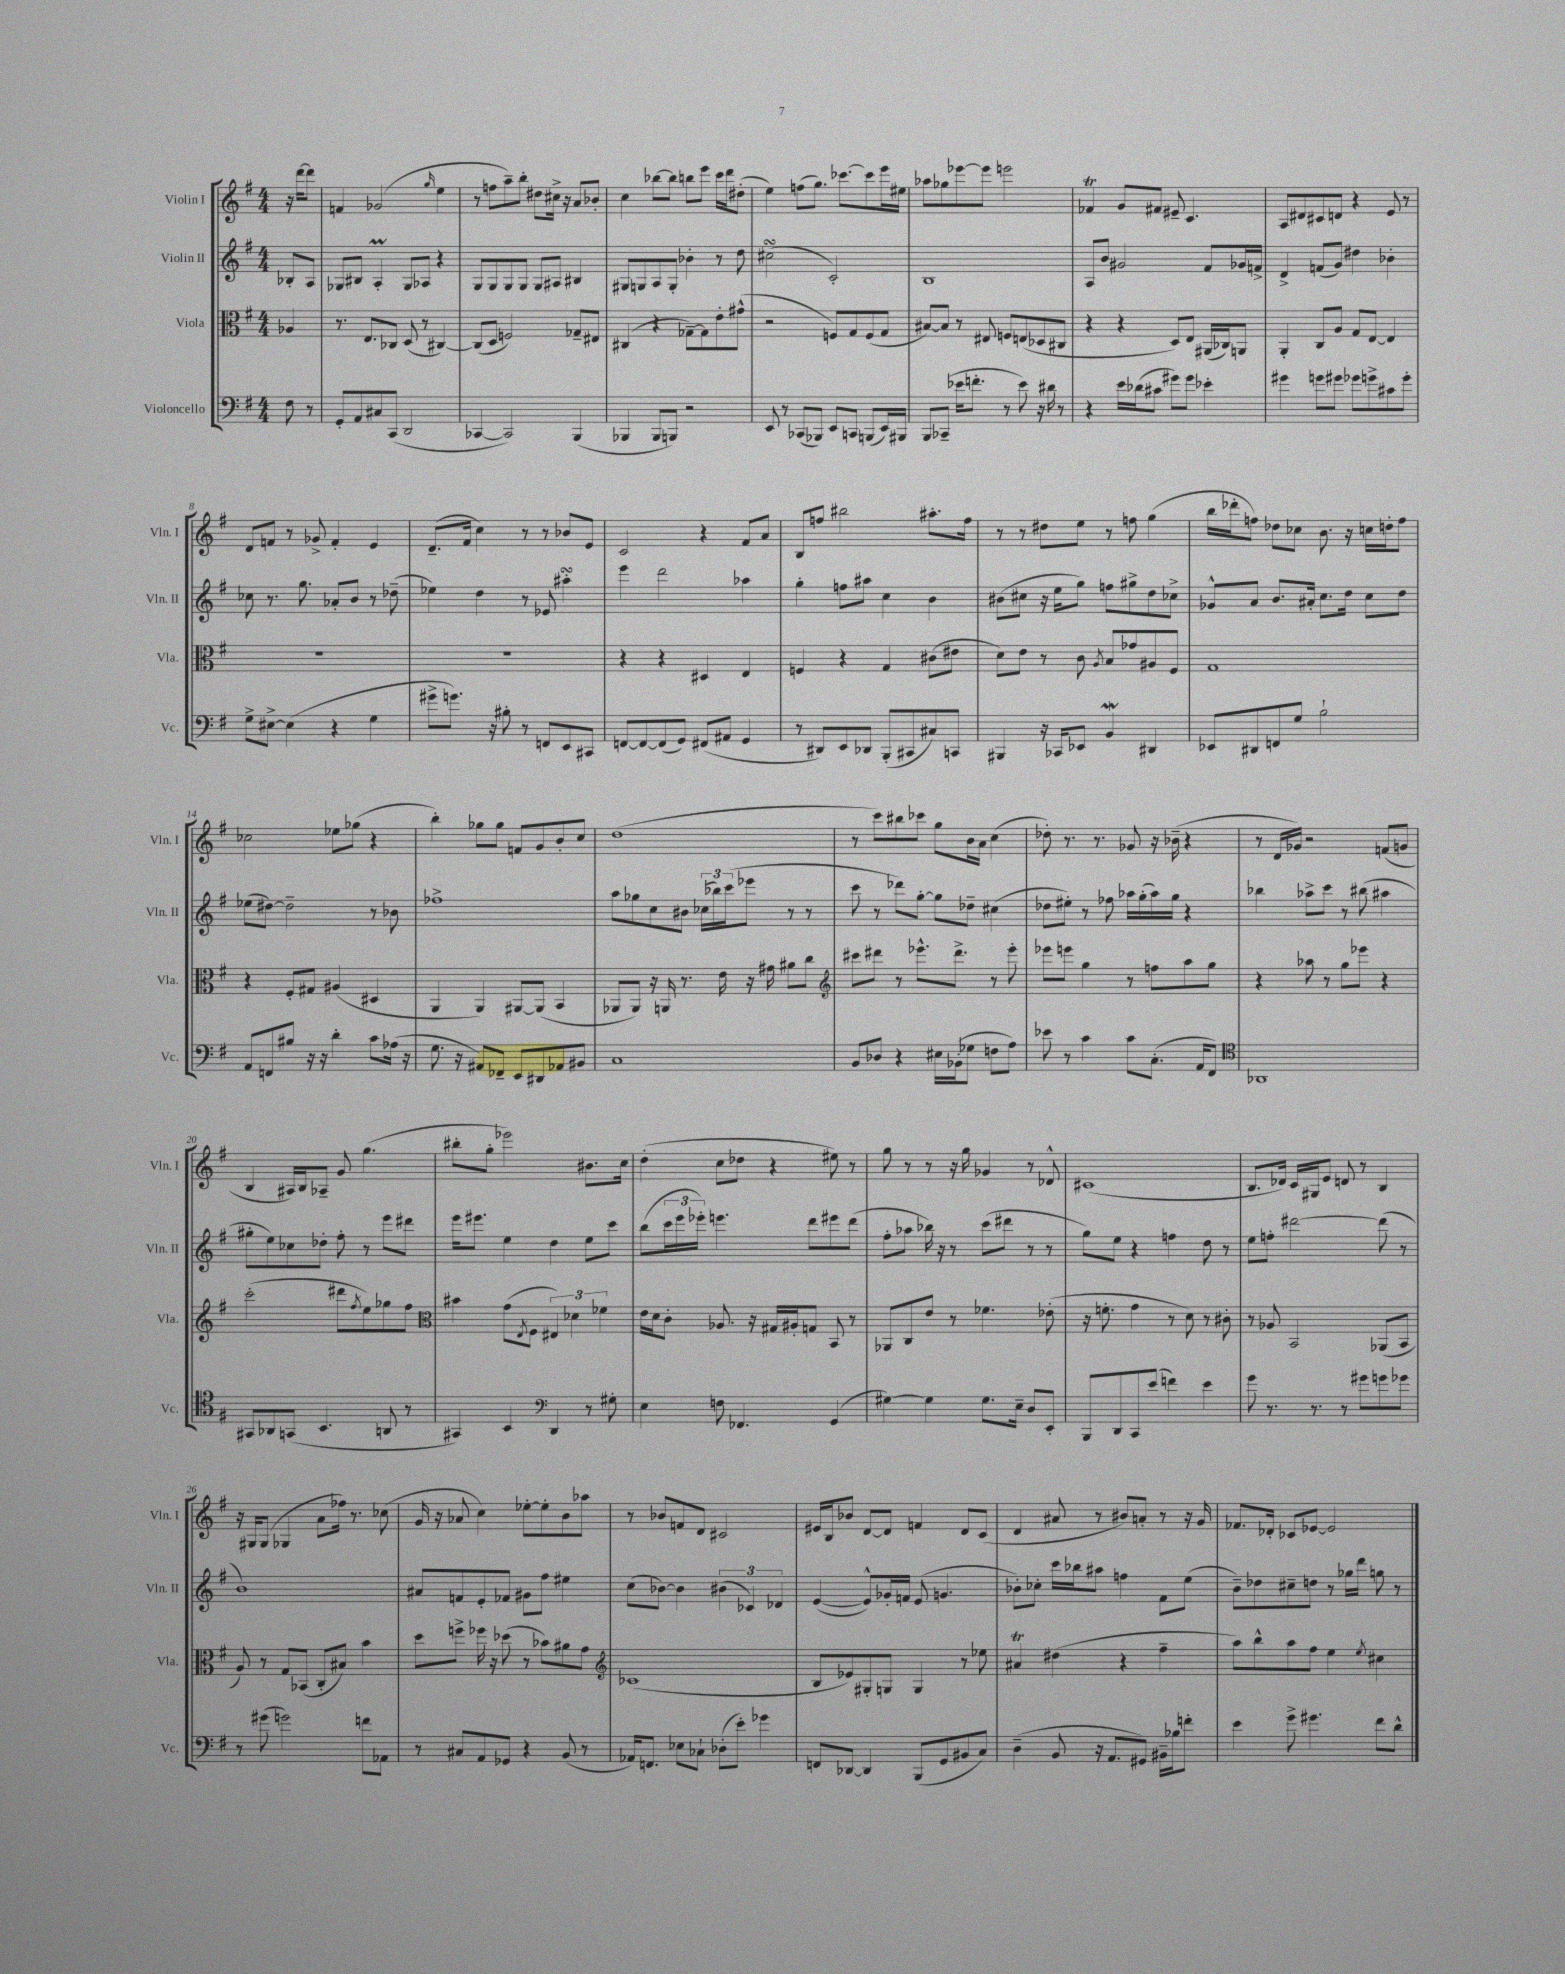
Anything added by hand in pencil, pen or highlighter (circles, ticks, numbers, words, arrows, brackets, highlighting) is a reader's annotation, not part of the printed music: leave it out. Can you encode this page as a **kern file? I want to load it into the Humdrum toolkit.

**kern	**kern	**kern	**kern
*part4	*part3	*part2	*part1
*staff4	*staff3	*staff2	*staff1
*I"Violoncello	*I"Viola	*I"Violin II	*I"Violin I
*I'Vc.	*I'Vla.	*I'Vln. II	*I'Vln. I
*clefF4	*clefC3	*clefG2	*clefG2
*k[f#]	*k[f#]	*k[f#]	*k[f#]
*M4/4	*M4/4	*M4/4	*M4/4
=	=	=	=
8F#\	4A-X/	8B-X'/L	16r
.	.	.	[16ddd\KL
8r	.	8A/J	8ddd\J]
=1	=1	=1	=1
8GG'/L	8.r	8G-X/L	4fn/
8AA/	.	8B#X/J	.
.	8.E/L	.	.
8C#X/	.	4AM'/	(2g-X/
(8CC/J	8C-X/J	.	.
2DD/	(8D/	8G-/L	.
.	8r	8A-X/J	.
.	.	.	16qqgg/
.	[4C#X/)	4r	4ee\
=2	=2	=2	=2
[4CC-X/	(8C#/L]	8G/L	8r
.	8D/J	8G/	8ffn\L
2CC-/])	2Fn/)	8G/	8aa~\)
.	.	8G/J	8bb'\J
.	.	8G/L	8dd#X\L
.	.	8A#X/J	16cc#X^\Jk
.	.	.	16r
(4BBB/	8G-X~/L	4B#X/	8a/L
.	8E#X/J	.	8b-X'/J
=3	=3	=3	=3
4BBB-X/	(4C#X/	8G#X/L	4cc\
.	.	8Gn/	.
8BBB-/L	4r	8A/	[8bb-X\L
8BBBn/J)	.	8G'/J	8bb-\J]
2r	[8G-X~\L)	4b-X'\	8bbn\L
.	8G-\]	.	8eee\J
.	8e'\	8r	16ccc\LL
.	.	.	16ddd\J
.	(8g#X^^\J	8dd\	(8dd#X'\J
=4	=4	=4	=4
8EE/	2r	(2cc#XsSsS\	4ee\)
8r	.	.	.
(8CC-X/L	.	.	(8ffn\L
8BBB-X/J)	.	.	8.gg\J)
8EE/L	8Fn/L)	2c'/)	.
.	.	.	[8.ccc-X\L
8CCn/J	8G/	.	.
(8BBBn/L	(8F/	.	8ccc-\]
16EE/L)	8G/J	.	16eee\L
16BBB#X/JJ	.	.	16ee#X\JJ
=5	=5	=5	=5
8BBB/L	[8B#X/L)	1B	8aa-X\L
(8CC-X~/J	8B#/J]	.	8gg-X\
16e-X\KL	8r	.	[8eee-X\
8.fn'\J	.	.	.
.	8E#X/	.	8eee-\J]
8r	8Fn/L	.	2eeen\
8e-\)	(8En/	.	.
16r	8D-X/	.	.
16d#X\	.	.	.
8r	8C#X/J	.	.
=6	=6	=6	=6
4r	4r	8A/L	4f-XT/
.	.	8b/J	.
16e\LL	4r	2g#X/	8g/L
(16d-X\J	.	.	.
8c#X\J	.	.	8f#X/J
8g#X\L)	8D/L)	.	8e#X~/
8g#\J	8E/J	.	4.c/
4e-X'\	(16AA#X/LL	8f#/L	.
.	16C-X/J)	.	.
.	8AAn/J	16g-X/L	.
.	.	16fn^/JJ	.
=7	=7	=7	=7
4g#X\	4AA'/	4d^/	8A/L
.	.	.	8d#X/
8gn\L	8C/L	(8fn/L	8c#X/
8g#X\J	8A/J	8g/J)	8dn/J
8g-X\L	8G/L	4dd#X\	4r
8gn^\	[8E/J	.	.
8c#X\	4E/]	4b-X'\	8e/
8g'\J	.	.	8r
!!LO:LB:g=z
=8	=8	=8	=8
8G^\L	1r	8cc-X\	8d/L
[8E#X^\J	.	8.r	8fn/J
(4E#\]	.	.	8r
.	.	8.gg\	.
.	.	.	8g-X^/
4r	.	8a-X'/L	4f'/
.	.	8b/J	.
4G\	.	8r	4e/
.	.	(8dd-X~\	.
=9	=9	=9	=9
8g#X^\L	1r	4ee-X\)	(8.d~/L
8.gn\J)	.	.	.
.	.	.	16f#/Jk
.	.	4dd\	4cc\)
16r	.	.	.
8B#X'\	.	.	.
8r	.	8r	8r
8FFn/L	.	8e-X/	8r
8EE/	.	4aa#XsSsS'\	8b-X/L
8CC#X/J	.	.	8e/J
=10	=10	=10	=10
[8FFn/L	4r	4eee\	2c/
8FF/_	.	.	.
(8FF/]	4r	2ddd\	.
8GG/J)	.	.	.
(8FF#X/L	4D#X/	.	4r
8AA#X/J	.	.	.
4GG/	4E/	4aa-X\	8f#/L
.	.	.	8a/J
=11	=11	=11	=11
8r	4Fn/	4gg'\	8B/L
8DD#X/L)	.	.	8ffn/J
8EE/	4r	8ffn\L	2bb#X\
8DD-X/J	.	8aa#X\J	.
(8BBB'/L	4G/	4cc\	.
8CC#X/	.	.	.
8C#X/)	(8c#X\L	4b\	8.aa#X'\L
8CCn/J	8e#X\J	.	.
.	.	.	16ff\Jk
=12	=12	=12	=12
4BBB#X/	8d\L)	(8b#X\L	8r
.	8e\J	8cc#X\J	8r
16r	8r	16r	8dd#X\L
16CC-X/KL	.	16ee\KL	.
8EE-X/J	8c\	8gg\J)	8ee\J
.	8qA/	.	.
4BBW/	8B/L	8ffn\L	8r
.	8g-X/	8gg#X^\	8ffn\
4DD#X/	8A#X/	8dd\	(4gg\
.	8F#/J	8cc-X^\J	.
=13	=13	=13	=13
8EE-X/L	1G	8g-X^^/L	16bb\LL
.	.	.	16ddd-X'\J
8DD#X/	.	8a/J	8ffn\J)
8FFn/	.	8.b/L	8dd-X\L
8G/J	.	.	8cc-X\J
.	.	16a#X'/Jk	.
2B`\	.	8.cc\L	8.b\
.	.	16dd\Jk	16r
.	.	8cc\L	16ccn\LL
.	.	.	16ddn'\J
.	.	8dd\J	8ff\J
!!LO:LB:g=z
=14	=14	=14	=14
8AA/L	4r	(8ee-X\L	2cc-X\
8FFn/	.	[8dd#X\J)	.
8B#X/J	8F#'/L	2dd#~\]	.
16r	8G#X/J	.	.
16r	.	.	.
4d'\	(4A#X/	.	8ee-X\L
.	.	.	(8gg-X\J
8c\L	4D#X/	8r	4r
(16A-X\Jk	.	8b-X\	.
16r	.	.	.
=15	=15	=15	=15
8.G\	4AA/	1ff-X^	4bb'\)
16r	.	.	.
8AA#X/L)	4AA/)	.	8gg-X\L
8FF-X~/J	.	.	8gg-\J
8EE/L	[8AA#X/L	.	8fn/L
8DD#X/	(8AA#/J]	.	8g/
8AA-X/	4BB/	.	8b'/
8BB#X/J	.	.	8cc/J
=16	=16	=16	=16
1C	8AA-X/L	8aa\L	(1dd
.	8AA-/J)	8gg-X\	.
.	16r	8cc\	.
.	16AAn/	.	.
.	8.r	8b#X\J	.
.	.	(24cc-X\LL	.
.	.	24bb-X\)	.
.	16e\	.	.
.	.	(24ccc\J	.
.	16r	8eee-X\J	.
.	16g#X\	.	.
.	8a#X\L	8r	.
.	8cc\J	8r	.
=17	=17	=17	=17
*	*clefG2	*	*
8BB/L	8ccc#X\L	8ccc\	8r
8D-X/J	8ddd#X\J	8r	8ccc\L)
4r	8r	8ddd-X\L)	8bb#X\
.	8.eee-X^^\L	[8gg'\J	8ccc-X\J
16E#X\LL	.	8gg\L]	8gg\L
(16BB-X'\J	8.ddd#^\J	.	.
8G-X\J	.	8dd-X~\J	16b\L
.	.	.	16a\JJ
8Fn\L	8r	(4cc#X\	(4cc\
8A\J)	8eee-'\	.	.
=18	=18	=18	=18
8e-X\	8eee-X\L	8dd-X\L	8dd-X'\)
8r	8eeen\J	8ee#X'\J)	8.r
4c\	4gg\	8r	.
.	.	.	8.r
.	.	8ff-X\	.
8c\L	8r	16aa-X\LL	8g-X/
.	.	(16gg'\	.
(8.C'\J	8ffn\L	16aa-\)	16r
.	.	16gg\JJ	(16b-X~\
.	8aa\	4r	4r
16AA/KL	.	.	.
8FF#/J)	8gg\J	.	.
=19	=19	=19	=19
*clefC4	*	*	*
1AA-X	4r	4bb-X\	8r
.	.	.	16d/LL
.	.	.	16g-X/JJ)
.	8aa-X\	8aa-X^\L	2r
.	8r	8ccc\J	.
.	8gg\L	8r	.
.	8eee-X\J	(8bb#X\	.
.	4r	4aa#X\	(8fn/L
.	.	.	8gn/J
!!LO:LB:g=z
=20	=20	=20	=20
8GG#X/L	(2ccc'\	8gg#X'\L	4B/
8AA-X/	.	8ee\)	.
(8GGn/J	.	8cc-X\	16A#X/LL)
.	.	.	16B/J
4.BB/	.	8dd-X'\J	8A-X~/J
.	8ddd#X\L	8ff#'\	8g/
.	8qff#/	.	.
.	8ee\)	8r	(4.gg\
8AAn/	8gg-X\	8eee\L	.
8r	8ff#\J	8ddd#X\J	.
=21	=21	=21	=21
*	*clefC3	*	*
4GG#X/)	4b#X\	16eee\KL	8bb#X'\L
.	.	8.eee#X\J	.
.	.	.	8gg'\J
4BB/	(8g\L	4ee\	2eee-X\)
.	8qE/	.	.
.	8F#\J	.	.
*clefF4	*	*	*
4DD/	6E#X/)	4dd\	.
.	6d-X\	.	.
8r	.	8ee\L	8.b#X\L
.	6f-X\	.	.
8G#X'\	.	8ccc\J	.
.	.	.	16cc\Jk
=22	=22	=22	=22
4E\	16e\LL	(8bb\L	(4dd'\
.	16d\J	.	.
.	8c'\J	24ccc\L	.
.	.	24eee\	.
.	.	24eee-X'\JJ)	.
8Fn\	8.A-X/	4.eeen\	8cc\L
4.FF-X/	.	.	8dd-X\J
.	16r	.	.
.	16G#X/LL	.	4r
.	16A#X'/J	.	.
.	8Gn/J	8ddd\L	.
(4GG/	8BB/	8eee#X\	8ee#X\)
.	8r	(8ddd\J	8r
=23	=23	=23	=23
[4G#X\)	8AA-X/L	8ff#'\L	8gg\
.	8C/	8aa-X\J	8r
4G#\]	8e/J	16bb-X\)	8r
.	.	16r	.
.	8r	8r	16r
.	.	.	16gg\
8.G#\L	4.f-X\	(8ccc\L	4g-X/
.	.	8ddd#X\J	.
16E~\Jk	.	.	.
8D/L	.	8r	8r
8EE'/J	(8e-X'\	8r	8d-X^^/
=24	=24	=24	=24
8BBB/L	16r	8gg\L)	(1c#X
.	8.fn'\	.	.
8DD/	.	8ee\J	.
8CC/	4g\	4r	.
(8e/J	.	.	.
4fn\)	8r	4ffn\	.
.	8d\)	.	.
4e\	8r	8dd\	.
.	8c#X'\	8r	.
=25	=25	=25	=25
8g\	8r	8ee\L	8.B/L
8.r	8A-X/	8ffn'\J	.
.	.	.	16d-X/Jk)
.	2BB/	[2ddd#X\	16c/LL
8.r	.	.	16G#X/J
.	.	.	8e/J
8r	.	.	8dn/
8g#X\L	.	.	8r
8gn\	(8AA-X/L	(8ddd#\]	4B/
8g-X\J	8BB/J	8r	.
!!LO:LB:g=z
=26	=26	=26	=26
8r	8A/)	1b)	16r
.	.	.	16G#X/KL
(8g#X\	8r	.	(8G#/J
2gn\)	8G/L	.	4G-X/
.	(8BB-X/J	.	.
.	8C'/L	.	8a\L
.	8B#X/J)	.	16ff-X\Jk)
.	.	.	8.r
8fn\L	4b\	.	.
8AA-X\J	.	.	(8cc-X\
=27	=27	=27	=27
8r	8dd\L	8a#X/L	16g/
.	.	.	16r
8C#X/L	8ffn^\J	8fn/	8a-X/
8AA/	16ff-X\	8e'/	4cc\)
.	16r	.	.
8GG-X/J	(8dd-X\	8f-X/J	.
4r	8r	8g#X\L	[8ee-X'\L
.	8b-X\L)	8ff#\J	8ee-'\]
(8BB/	8a#X\	4ee#X\	8b\
8r	8g\J	.	8aa-X\J
=28	=28	=28	=28
*	*clefG2	*	*
16AA-X/KL)	(1c-X	(8cc\L	8r
8.FFn/J	.	.	.
.	.	[8b-X\J)	8b-X/L
8E-X\L	.	4b-\]	8fn/
8C-X`\J	.	.	8d/J
(8D-X'\L	.	(6b#X\	2c#X/
8e'\J)	.	.	.
.	.	6c-X/)	.
4g-X\	.	.	.
.	.	6d-X/	.
=29	=29	=29	=29
8FFn/L	8B/L	([4e/	16e#X/LL
.	.	.	16B/J
[8DD-X/J	8e-X/)	.	8b-X/J
4DD-/]	8G#X'/	8e^^/L])	[8d/L
.	8Gn/J	16g-X'/L	8d/J]
.	.	16fn/JJ	.
(8BBB/L	4G/	(8e/	4fn/
8GG/	.	4.gn/	.
8BB#X/	8r	.	8d/L
8C/J)	8ee-X\	.	(8c/J
=30	=30	=30	=30
(4D~\	4a#Xt/	8b-X'\L)	4d/
.	.	8cc-X'\J	.
8BB/	(4dd#X\	16ccc\LL	8a#X/
.	.	16bb-X\J	.
16r	.	8aa#X\J	8r
8.AA/L	.	.	.
.	4r	4ffn\	8b#X/L)
8GG#X/J)	.	.	8an'/J
16BB#X~\LL	4ff#~\	8f#\L	8r
16B-X\J	.	.	.
8fn'\J	.	(8ee\J	16r
.	.	.	16g/
=31	=31	=31	=31
4e\	8aa\L)	8b~\L)	8.f-X/L
.	8bb^^\	8dd-X\	.
.	.	.	16d-X'/Jk
8g^\	8aa\	8cc#X~\	8c-X/L
4.g#X\	8ff#\J	8ddn\J	[8e-X/J
.	4ee\	8r	2e-/]
.	.	16gg-X\LL	.
.	.	16ddd\JJ	.
.	8qee/	.	.
8f#\L	4cc#X\	8ggn\	.
8d^^\J	.	8r	.
==	==	==	==
*-	*-	*-	*-
